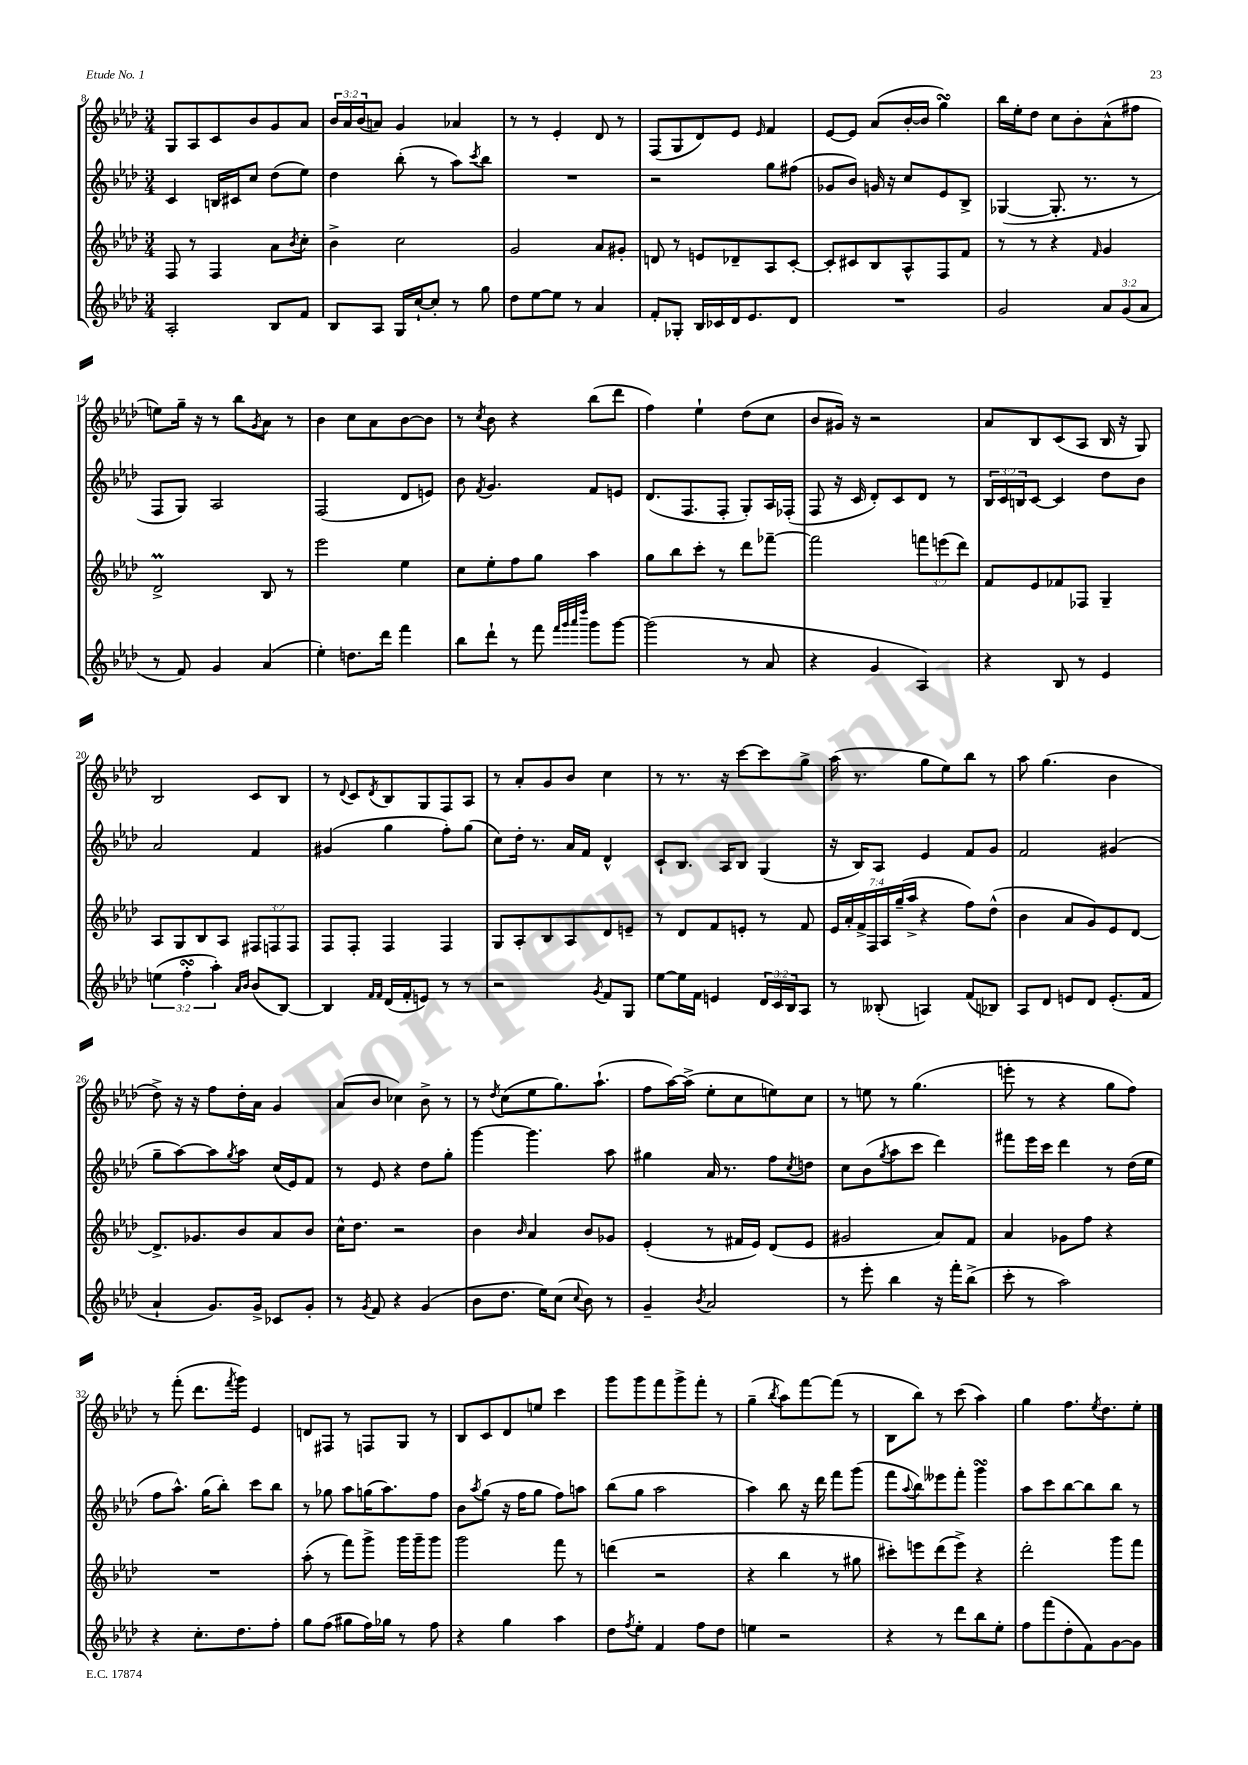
<<
\new StaffGroup <<
\new Staff = "s0" {
    \clef treble \key aes \major \numericTimeSignature \time 3/4 \override Staff.TupletNumber.text = #tuplet-number::calc-fraction-text
    g8 aes8 c'8 bes'8 g'8 aes'8 |
    \tuplet 3/2 { bes'16 aes'16 bes'16( } a'8) g'4 aes'4 |
    r8 r8 ees'4-. des'8 r8 |
    f8( g8 des'8) ees'8 \grace { ees'16 } f'4 |
    ees'8~ ees'8 aes'8( bes'16~-. bes'16 g''4\turn) |
    bes''16 ees''16-. des''8 c''8 bes'8-. aes'8-^( fis''8 |
    e''8) g''16-- r16 r8 bes''8 \acciaccatura { g'8 } aes'8 r8 |
    bes'4 c''8 aes'8 bes'8~ bes'8 |
    r8 \acciaccatura { c''8 } bes'8 r4 bes''8( des'''8 |
    f''4) ees''4-! des''8( c''8 |
    bes'8 gis'16) r16 r2 |
    aes'8 bes8 c'8( aes8 bes16 r16 g8) |
    bes2 c'8 bes8 |
    r8 \appoggiatura { des'8 } c'8 \acciaccatura { des'8 } bes8 g8 f8 aes8 |
    r8 aes'8-. g'8 bes'8 c''4 |
    r8 r8. r16 c'''8~ c'''8 g''8-> |
    aes''16( r8. g''8 ees''8) bes''8 r8 |
    aes''8 g''4.( bes'4 |
    des''8->) r16 r16 f''8 des''16-. aes'16 g'4 |
    aes'8( bes'8 ces''4) bes'8-> r8 |
    r8 \acciaccatura { des''8 } c''8( ees''8 g''8.) aes''8.-!( |
    f''8 aes''16~) aes''16->( ees''8-. c''8 e''8) c''8 |
    r8 e''8 r8 g''4.( |
    e'''8-. r8 r4 g''8 f''8) |
    r8 f'''8-.( des'''8. \acciaccatura { f'''8 } g'''16) ees'4 |
    d'8 fis8 r8 f8 g8 r8 |
    bes8 c'8 des'8 e''8 c'''4 |
    g'''8 g'''8 f'''8 g'''8-> f'''8-. r8 |
    g''4--( \acciaccatura { bes''8 } aes''8) f'''8~ f'''8( r8 |
    bes8 bes''8) r8 c'''8( aes''4) |
    g''4 f''8. \acciaccatura { ees''8 } des''8. ees''8-. \bar "|." |
}
\new Staff = "s1" {
    \clef treble \key aes \major \numericTimeSignature \time 3/4 \override Staff.TupletNumber.text = #tuplet-number::calc-fraction-text
    c'4 b16 cis'16 c''8 des''8( ees''8) |
    des''4 bes''8-.( r8 aes''8) \acciaccatura { c'''8 } bes''8 |
    R2. |
    r2 g''8 fis''8( |
    ges'8 bes'8) g'16 r16 c''8 ees'8 bes8-> |
    ges4~( ges8.-. r8. r8 |
    f8 g8) aes2 |
    f2( des'8 e'8) |
    bes'8 \acciaccatura { f'8 } g'4. f'8 e'8 |
    des'8.( f8. f8-. g8-.) aes16 fes16-.( |
    f8 r16 c'16 des'8-.) c'8 des'8 r8 |
    \tuplet 3/2 { bes16 c'16 b16 } c'8~ c'4 des''8 bes'8 |
    aes'2 f'4 |
    gis'4( g''4 f''8-.) g''8( |
    c''8) des''16-. r8. aes'16 f'16 des'4-^ |
    c'8-! bes8. aes16 bes8 g4( |
    r16 bes16) aes8 ees'4 f'8 g'8 |
    f'2 gis'4( |
    g''8-- aes''8~) aes''8 \acciaccatura { g''8 } aes''8 c''16( ees'16) f'8 |
    r8 ees'8 r4 des''8 g''8-. |
    g'''4~ g'''4. aes''8 |
    gis''4 aes'16 r8. f''8 \acciaccatura { c''8 } d''8 |
    c''8 bes'8( \acciaccatura { g''8 } aes''8 c'''8 des'''4) |
    fis'''8 ees'''16 c'''16 des'''4 r8 des''16( ees''16 |
    f''8 aes''8.-^) g''16( bes''8-.) c'''8 bes''8 |
    r8 ges''8 aes''8 g''16( aes''8.) f''8 |
    bes'8 \acciaccatura { aes''8 } g''8( r16 f''16 g''8 f''8) a''8 |
    bes''8( g''8 aes''2 |
    aes''4) bes''8 r16 des'''16 f'''8 g'''8( |
    f'''8 \appoggiatura { aes''8 } bes''8) eeses'''8 f'''8-. g'''4\turn |
    aes''8 c'''8 bes''8~ bes''8 bes''8 r8 \bar "|." |
}
\new Staff = "s2" {
    \clef treble \key aes \major \numericTimeSignature \time 3/4 \override Staff.TupletNumber.text = #tuplet-number::calc-fraction-text
    f8 r8 f4 aes'8 \acciaccatura { bes'8 } c''8-. |
    bes'4-> c''2 |
    g'2 aes'8 gis'8-. |
    d'8 r8 e'8 des'8-- aes8 c'8~-. |
    c'8-. cis'8 bes8 aes8-^ f8 f'8 |
    r8 r8 r4 \grace { f'16 } g'4 |
    des'2->\prall bes8 r8 |
    ees'''2 ees''4 |
    c''8 ees''8-. f''8 g''8 aes''4 |
    g''8 bes''8 c'''8-. r8 des'''8 fes'''8~-- |
    fes'''2 \tuplet 3/2 { f'''8 e'''8( des'''8) } |
    f'8 ees'8 fes'8 fes8 g4-- |
    aes8 g8 bes8 aes8 \tuplet 3/2 { fis8 f8 f8 } |
    f8 f8-. f4 f4 |
    g8 aes8-. bes8 aes8 des'8 e'8-- |
    r8 des'8 f'8 e'8-. r8 f'8 |
    \tuplet 7/4 { ees'16 aes'16-. f'16-> f16 aes16 g''16--( aes''16-> } r4 f''8) des''8-^( |
    bes'4 aes'8 g'8) ees'8 des'8~ |
    des'8.-> ges'8. bes'8 aes'8 bes'8 |
    c''16-^ des''8. r2 |
    bes'4 \grace { bes'16 } aes'4 bes'8 ges'8 |
    ees'4-.( r8 fis'16 ees'16) des'8( ees'8 |
    gis'2 aes'8) f'8 |
    aes'4 ges'8 f''8 r4 |
    R2. |
    aes''8-.( r8 f'''8) g'''8-> g'''16 g'''16-- g'''8 |
    g'''2 f'''8 r8 |
    d'''4( r2 |
    r4 bes''4 r8 gis''8 |
    cis'''8-.) e'''8 des'''8( e'''8->) r4 |
    des'''2-. g'''8 f'''8 \bar "|." |
}
\new Staff = "s3" {
    \clef treble \key aes \major \numericTimeSignature \time 3/4 \override Staff.TupletNumber.text = #tuplet-number::calc-fraction-text
    aes2-. bes8 f'8 |
    bes8 aes8 g16 c''16~-! c''8-. r8 g''8 |
    des''8 ees''8~ ees''8 r8 aes'4 |
    f'8-. ges8-. bes16 ces'16 des'16 ees'8. des'8 |
    R2. |
    g'2 \tuplet 3/2 { aes'8 g'8( aes'8 } |
    r8 f'8) g'4 aes'4( |
    ees''4-.) d''8. des'''16 f'''4 |
    bes''8 des'''8-! r8 f'''8 \grace { f'''32 g'''32 aes'''32 des''''32 } g'''8 g'''8~ |
    g'''2( r8 aes'8 |
    r4 g'4 aes4) |
    r4 bes8 r8 ees'4 |
    \tuplet 3/2 { e''4( f''4-.\turn aes''4-.) } \grace { aes'16 bes'16 } bes'8( bes8~) |
    bes4 \grace { f'16 f'16 } des'16( f'16-. e'8) r8 r8 |
    r2 \acciaccatura { g'8 } f'8 g8 |
    ees''8~ ees''16 f'16 e'4 \tuplet 3/2 { des'16 c'16 bes16 } aes8 |
    r8 beses8-.( a4) f'8( bes8) |
    aes8 des'8 e'8 des'8 e'8.-.( f'16 |
    aes'4-! g'8.) g'16-> ces'8 g'8-. |
    r8 \acciaccatura { g'8 } f'8 r4 g'4( |
    bes'8 des''8. ees''16) c''8( \appoggiatura { c''8 } bes'8) r8 |
    g'4-- \acciaccatura { bes'8 } aes'2 |
    r8 ees'''8-. bes''4 r16 f'''16-. bes''8->( |
    c'''8-. r8 aes''2) |
    r4 c''8.-. des''8. f''8-. |
    g''8 f''8( gis''8 f''16) ges''16 r8 f''8 |
    r4 g''4 aes''4 |
    des''8 \acciaccatura { f''8 } ees''8-. f'4 f''8 des''8 |
    e''4 r2 |
    r4 r8 des'''8 bes''8 ees''8-. |
    f''8 f'''8( des''8-. f'8) g'8~ g'8 \bar "|." |
}
>>
>>
\layout { \context { \Score currentBarNumber = #8 } }
